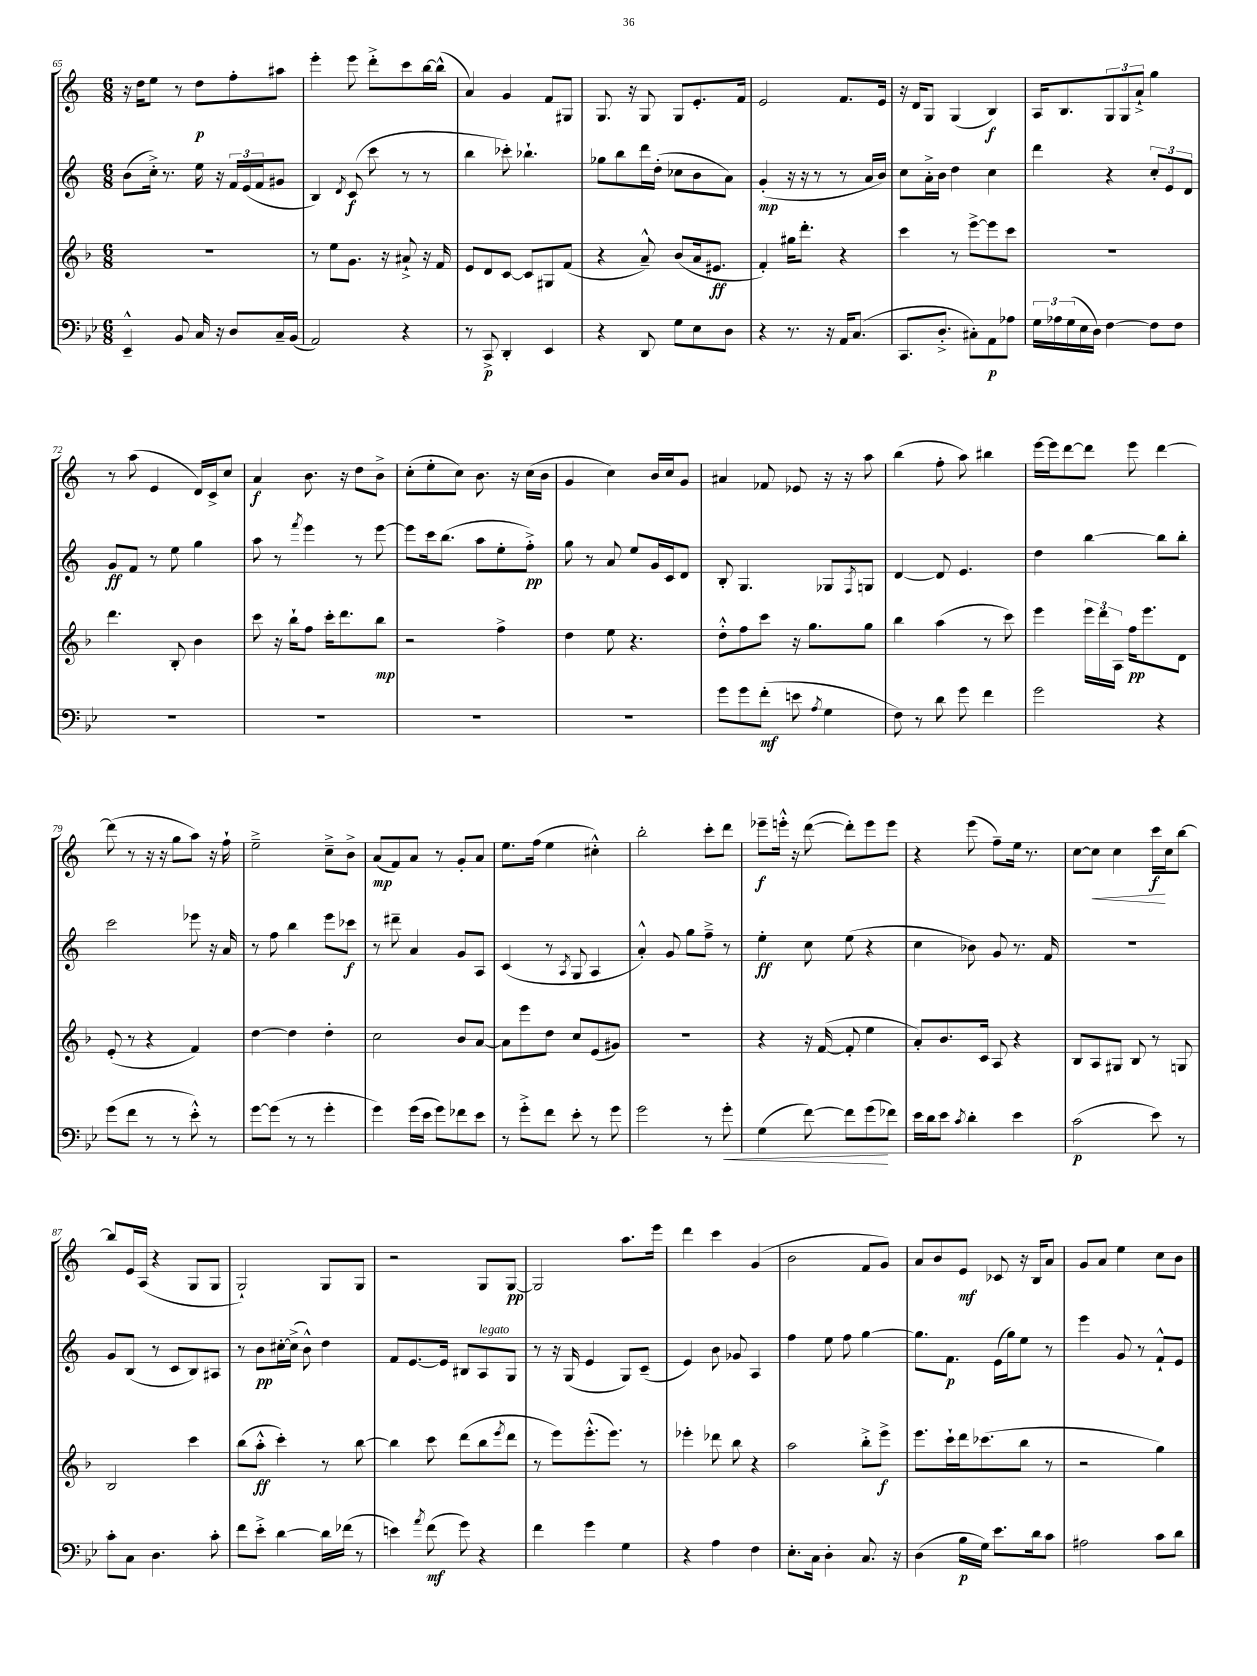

**kern	**kern	**kern	**kern
*staff4	*staff3	*staff2	*staff1
*clefF4	*clefG2	*clefG2	*clefG2
*k[b-e-]	*k[b-]	*k[]	*k[]
*M6/8	*M6/8	*M6/8	*M6/8
4EE-~^^/	2.r	(8b\L	16r
.	.	.	16dd\LK
.	.	16cc'^\Jk)	8ee\J
.	.	8.r	.
8BB-/	.	.	8r
16C/	.	16ee\	8dd\L
16r	.	16r	.
8D/L	.	24f/LL	8ff'\
.	.	(24e/	.
.	.	24f/J	.
16C~/L	.	8g#/J	8aa#\J
(16BB-/JJ	.	.	.
=	=	=	=
2AA/)	8r	4B/)	4eee'\
.	8ee\L	.	.
.	.	8qd/	.
.	8.g\J	(8c/	8eee\
.	.	8ccc\	8ddd'^\L
.	16r	.	.
4r	8a#`^/	8r	8ccc\
.	16r	8r	[16bb\L
.	16f/	.	(16bb^^\]JJ
=	=	=	=
8r	8e/L	4bb\	4a/)
8CC^/	8d/	.	.
4DD'/	[8c/J	8ccc-'\)	4g/
.	8c/]L	4.bb-`\	.
4EE-/	8G#/	.	8f/L
.	(8f/J	.	8G#/J
=	=	=	=
4r	4r	8gg-\L	8.G/
.	.	8bb\	.
.	.	.	16r
8DD/	8a~^^/)	16ddd\L	8G/
.	.	(16dd'\JJ	.
8G\L	(8b-/L	8cc-\L	8G/L
8E-\	16a/k	8b\	8.e'/
.	8.e#/J	.	.
8D\J	.	8a\J)	.
.	.	.	16f/Jk
=	=	=	=
4r	4f'/)	(4g'/	2e/
8.r	16gg#\LK	16r	.
.	8.ddd'\J	16r	.
.	.	8r	.
16r	.	.	.
16AA/LK	4r	8r	8.f/L
(8.C/J	.	.	.
.	.	16a/LL	.
.	.	16b/JJ)	16e/Jk
=	=	=	=
8.CC/L	4ccc\	8cc\L	16r
.	.	.	16d/LK
.	.	16a'^\L	8G/J
8.D'^/J	.	16b\JJ	.
.	8r	4dd\	(4G/
8C#'\L)	[8eee^\L	.	.
8AA\	8eee\]	4cc\	4B/)
8A-\J	8ccc\J	.	.
=	=	=	=
24G\LL	2.r	4ddd\	16A/LK
24A-\	.	.	.
.	.	.	8.B/
(24G\	.	.	.
16E-\	.	.	.
16D\JJ)	.	.	.
[4F\	.	4r	12G/
.	.	.	12G/
.	.	.	12a`^/J
8F\]L	.	12cc'/L	4gg\
.	.	12e/	.
8F\J	.	.	.
.	.	12d/J	.
=	=	=	=
2.r	4.ddd\	8g/L	8r
.	.	8f/J	(8aa\
.	.	8r	4e/
.	8B-'/	8ee\	.
.	4b-\	4gg\	16d/LL)
.	.	.	16c^/J
.	.	.	8cc/J
=	=	=	=
2.r	8ccc\	8aa\	4a/
.	16r	8r	.
.	16bb-`\LK	.	.
.	.	8qfff/	.
.	8ff\J	4eee\	8.b\
.	16ccc'\LK	.	.
.	8.ddd\	.	16r
.	.	8r	8dd\L
.	8bb-\J	[8eee\	8b^\J
=	=	=	=
2.r	2r	8eee\]L	(8cc'\L
.	.	16ccc\k	8ee'\
.	.	(8.bb\J	.
.	.	.	8cc\J)
.	.	8aa\L	8.b\
.	4ff^\	8ee'\	.
.	.	.	16r
.	.	8ff'^\J)	(16cc\LL
.	.	.	16b\JJ
=	=	=	=
2.r	4dd\	8gg\	4g/
.	.	8r	.
.	8ee\	8a/	4cc\)
.	4.r	8ee/L	.
.	.	16g/L	16b/LL
.	.	16c/J	16cc/J
.	.	8d/J	8g/J
=	=	=	=
8g\L	8dd'^^\L	8B'/	4a#/
8g\	8ff\	4.G/	.
(8f'\J	8ccc\J	.	8f-/
8e\	16r	.	8e-/
.	8.gg\L	.	.
8qA/	.	.	.
4G\	.	8G-/L	16r
.	.	.	16r
.	.	8qF/	.
.	8gg\J	8G/J	8aa\
=	=	=	=
8F\)	4bb-\	[4d/	(4bb\
8r	.	.	.
8d\	(4aa\	8d/]	8ff'\
8g\	.	4.e/	8aa\)
4f\	8r	.	4bb#\
.	8ccc\)	.	.
=	=	=	=
2g\	4eee\	4dd\	[16eee\LL
.	.	.	16eee\]J
.	.	.	[8ddd\
.	24eee\LL	[4bb\	8ddd\]J
.	24ddd\	.	.
.	24A\JJ	.	.
.	16ff\LK	.	8eee\
.	8.eee\	.	.
4r	.	8bb\]L	[4ddd\
.	8d\J	8bb'\J	.
=	=	=	=
(8g\L	(8e'/	2ccc\	(8ddd\]
8f\J	8r	.	8r
8r	4r	.	16r
.	.	.	16r
8r	.	.	8gg\L
8e-'^^\)	4f/)	8eee-\	8aa\J)
8r	.	16r	16r
.	.	16a/	16ff`\
=	=	=	=
[8g\L	[4dd\	8r	2ee~^\
(8g\]J	.	8ff\	.
8r	4dd\]	4bb\	.
8r	.	.	.
4g'\	4dd'\	8eee\L	8cc~^\L
.	.	8ccc-\J	8b^\J
=	=	=	=
4g\)	2cc\	8r	(8a/L
.	.	8ddd#~\	8f/)
(16g\LL	.	4a/	8a/J
16e-\JJ	.	.	.
8g\L)	.	.	8r
8f-\	8b-/L	8g/L	8g'/L
8e-\J	[8a/J	8A/J	8a/J
=	=	=	=
8r	8a\]L	(4c/	8.ee\L
8g'^\L	8eee\	.	.
.	.	.	(16ff\Jk
8f\J	8dd\J	8r	4ee\
.	.	8qA/	.
8e-'\	8cc/L	8G/	.
8r	(8e/	4A/	4cc#'^^\)
8g\	8g#/J)	.	.
=	=	=	=
2g\	2.r	4a'^^/)	2bb'\
.	.	8g/	.
.	.	8gg\L	.
8r	.	8ff~^\J	8ccc'\L
8g'\	.	8r	8ddd\J
=	=	=	=
(4G\	4r	4ee'\	8eee-~\L
.	.	.	16eee'^^\Jk
.	.	.	16r
[8f\)	16r	8cc\	([8ddd\
.	([16f/	.	.
8f\]L	8f'/]	(8ee\	8ddd'\]L)
(8g\	4ee\	4r	8eee\
8f-\J)	.	.	8eee\J
=	=	=	=
16e-\LL	8a'/L)	4cc\	4r
16d\J	.	.	.
8e-\J	8.b-/	.	.
8qc/	.	.	.
4d'\	.	8b-\)	(8eee\
.	16c/Jk	.	.
.	8A/	8g/	8ff~\L)
4e-\	4r	8.r	16ee\Jk
.	.	.	8.r
.	.	16f/	.
=	=	=	=
(2c\	8B-/L	2.r	[8cc\L
.	8A/	.	8cc\]J
.	8G#/J	.	4cc\
.	8B-/	.	.
8e-\)	8r	.	16ccc\LL
.	.	.	16cc\J
8r	8G/	.	[8bb\J
=	=	=	=
8c'\L	2B-/	8g/L	8bb/]L
8C\J	.	(8B/J	16e/L
.	.	.	(16A/JJ
4.D\	.	8r	4r
.	.	8c/L	.
.	4ccc\	8B/)	8G/L
8c'\	.	8A#/J	8G/J
=	=	=	=
8f\L	(8bb-\L	8r	2G`/)
8e-'^\J	8aa'^^\J	8b\L	.
[4d\	4ccc'\)	[16cc#'\L	.
.	.	(16cc#^\]JJ	.
.	.	8b^^\)	.
16d\]LL	8r	4dd\	8G/L
(16f-\JJ	.	.	.
8r	[8bb-\	.	8G/J
=	=	=	=
4e\)	4bb-\]	8f/L	2r
.	.	[8.e/	.
8qa/	.	.	.
(8f\	8ccc\	.	.
.	.	16e/]Jk	.
8g\)	(8ddd\L	8B#/L	.
4r	8bb-\	8A/	8G/L
.	8qeee/	.	.
.	8ddd\J	8G/J	[8G/J
=	=	=	=
4f\	8r	8r	2G/]
.	8eee\L)	16r	.
.	.	(16G/	.
4g\	(8.eee'^^\	4e/	.
.	8.eee\J)	.	.
4G\	.	8G/L)	8.aa\L
.	8r	(8c~/J	.
.	.	.	16eee\Jk
=	=	=	=
4r	4eee-'\	4e/)	4ddd\
4A\	8ddd-\	8b\	4ccc\
.	8bb-\	8g-/	.
4F\	4r	4A/	(4g/
=	=	=	=
8.E-'\L	2aa\	4ff\	2b\
16C\Jk	.	.	.
4D'\	.	8ee\	.
.	.	8ff\	.
8.C/	8bb-'^\L	[4gg\	8f/L
.	8eee^\J	.	8g/J)
16r	.	.	.
=	=	=	=
(4D\	8.eee\L	8.gg\]L	8a/L
.	.	.	8b/
.	16ccc`\L	8.f\J	.
16B-\LL	16ddd\J	.	8e/J
16G\JJ)	(8.ccc-\	.	.
8.e-\L	.	(16e\LL	8c-/
.	.	16gg\J)	.
.	8bb-\J	8ee\J	16r
16d\k	.	.	16B/LK
8c\J	8r	8r	8a/J
=	=	=	=
2A#\	2r	4eee\	8g/L
.	.	.	8a/J
.	.	8g/	4ee\
.	.	8r	.
8c\L	4gg\)	8f`^^/L	8cc\L
8d\J	.	8e/J	8b\J
==	==	==	==
*-	*-	*-	*-
